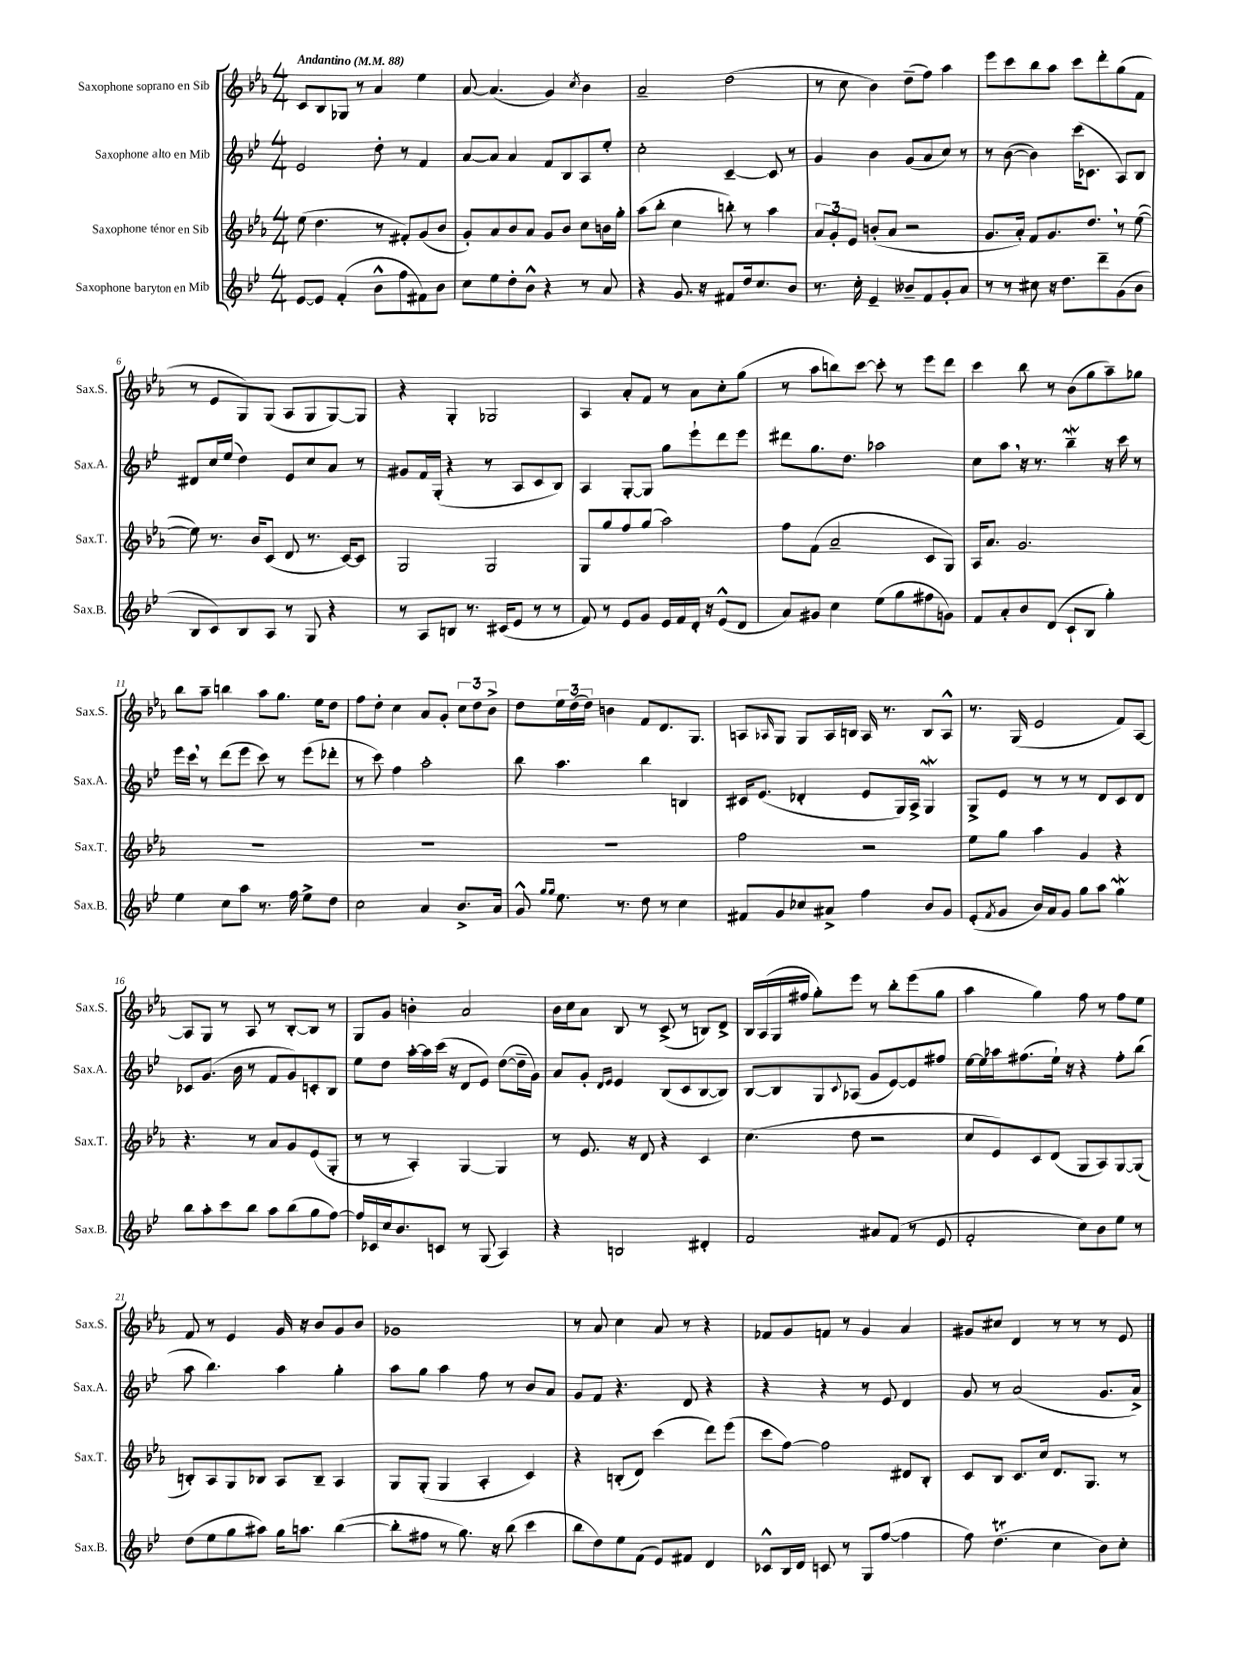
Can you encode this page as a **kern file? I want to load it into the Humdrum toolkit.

**kern	**kern	**kern	**kern
*staff4	*staff3	*staff2	*staff1
*clefG2	*clefG2	*clefG2	*clefG2
*k[b-e-]	*k[b-e-a-]	*k[b-e-]	*k[b-e-a-]
*M4/4	*M4/4	*M4/4	*M4/4
*MM88	*MM88	*MM88	*MM88
[8e-/L	(8ee-\	2e-/	8c/L
8e-/]J	4.dd\	.	8B-/
(4f'/	.	.	8G-/J
.	.	.	8r
8b-^^\L	8r	8dd'\	4a-/
8ff\	8f#'/L)	8r	.
8f#\)	(8g/	4f/	4ee-\
8b-\J	8b-/J	.	.
=	=	=	=
8cc\L	8g'/L)	[8a/L	[8a-/
8ee-\	8a-/	8a/]J	(4.a-/]
8dd'\	8b-/	4a/	.
8b-^^\J	8a-/J	.	.
4r	8g/L	8f/L	4g/)
.	8b-/J	8B-/	.
.	.	.	8qcc/
8r	8cc\L	8A/	4b-\
8a/	16b\L	8ee-'/J	.
.	16gg'\JJ	.	.
=	=	=	=
4r	(8aa-\L	2cc'\	2a-~/
.	8bb-'\J	.	.
8.g/	4cc\	.	.
16r	.	.	.
8f#/L	8bb'\)	[4c~/	(2dd\
16dd/k	8r	.	.
8.cc/	.	.	.
.	4aa-\	8c/]	.
8b-/J	.	8r	.
=	=	=	=
8.r	12a-/L	4g/	8r
.	12g'/	.	.
.	.	.	8cc\
.	12e-/J	.	.
16cc'\	.	.	.
4e-~/	(8b'/L	4b-\	4b-\)
.	8a-/J	.	.
8b--~/L	2r	(8g/L	(8dd~\L
8f/	.	8a/	8ff\J)
8g'/	.	8cc/J)	4aa-\
8a/J	.	8r	.
=	=	=	=
8r	8.g/L	8r	8eee-\L
8r	.	([8b-\	8ccc\
.	16a-'/Jk)	.	.
8cc#\	8f/L	4b-\])	8bb-\
16r	8.g/	.	8aa-\J
8.dd\L	.	.	.
.	.	(16ccc\LK	8ccc\L
.	8.dd/J	8.c-\J	.
8ddd~\	.	.	8ddd'\
(8g\	8r	8A/L)	(8gg\
8b-\J	([8ee-\	8B-/J	8f\J
=	=	=	=
8B-/L	8ee-\])	8d#/L	8r
8c/)	8.r	16cc/L	8e-/L
.	.	(16ee-/JJ	.
8B-/	.	4dd\)	8G/)
.	16b-/LK	.	.
8A/J	(8c/J	.	(8G/J
8r	8d/	8e-/L	8A-/L
8G/	8.r	8cc/	8G/
4r	.	8a/J	[8G/)
.	[16c/LK)	.	.
.	8c/]J	8r	8G/]J
=	=	=	=
8r	2G/	8g#/L	4r
8A/L	.	16f/L	.
.	.	(16G'/JJ	.
8B/J	.	4r	4G'/
8.r	.	.	.
.	2G/	8r	2G-/
(16c#/LK	.	.	.
8e-/J	.	8A/L	.
8r	.	8c/	.
8r	.	8B-/J)	.
=	=	=	=
8f/)	8G/L	4A/	4A-/
8r	8gg/	.	.
8e-/L	8ff/	[8G'/L	8a-'/L
8g/J	(8gg/J	8G/]J	8f/J
16e-/LL	2aa-\)	8gg\L	8r
16f/	.	.	.
16d'/JJ	.	8eee-`\	8a-\L
16r	.	.	.
(8e-^^/L	.	8ddd\	8cc'\
8d/J	.	8eee-\J	(8gg\J
=	=	=	=
8a/L)	8ff\L	8ddd#\L	8r
8g#/J	(8f\J	8.gg\	8aa-\L
4cc\	2a-~/	.	8bb\)
.	.	8.dd\J	.
.	.	.	[8ccc\J
(8ee-\L	.	2aa-\	8ccc'\]
8gg\	.	.	8r
8ff#\	8c/L	.	8eee-\L
8g\J)	8G/J)	.	8ddd\J
=	=	=	=
8f/L	16A-/LK	8cc\L	4ccc\
.	8.a-/J	.	.
8a'/	.	8aa\J	.
8b-/	2.g/	16r	8bb-\
.	.	8.r	.
(8d/J	.	.	8r
8c`/L	.	4bb-~\	(8b-\L
8B-/J	.	.	8gg\
4gg'\)	.	16r	8aa-~\)
.	.	16ccc\	.
.	.	8r	8gg-\J
=	=	=	=
4ee-\	1r	16eee-\LL	8bb-\L
.	.	16ccc\JJ	.
.	.	8r	8aa-~\J
8cc\L	.	(8ddd\L	4bb\
8aa\J	.	8eee-\J	.
8.r	.	8ccc\)	8aa-\L
.	.	8r	8.gg\J
16ff\	.	.	.
8ee-^\L	.	(8eee-\L	.
.	.	.	16ee-\LK
8dd\J	.	8ddd-'\J	8dd\J
=	=	=	=
2cc\	1r	8r	8ff\L
.	.	8ccc\)	8dd'\J
.	.	4ff\	4cc\
4a/	.	2aa'\	8a-/L
.	.	.	8g'/J
8.b-^/L	.	.	12cc\L
.	.	.	12dd\
.	.	.	12b-^\J
16a/Jk	.	.	.
=	=	=	=
8g^^/	1r	8bb-\	8dd\L
16qqgg/LL	.	.	.
16qqgg/JJ	.	.	.
8.ee-\	.	4.aa\	24ee-\L
.	.	.	(24dd\
.	.	.	24dd\JJ)
.	.	.	4b\
8.r	.	.	.
8dd\	.	4bb-\	8f/L
8r	.	.	8.d/
4cc\	.	4B/	.
.	.	.	8.G/J
=	=	=	=
8f#/L	2ff\	16c#/LK	8A/L
.	.	(8.e-/J	.
.	.	.	16qqA-/
8g/	.	.	8G/J
8cc-/	.	4d-'/	8G/L
8a#^/J	.	.	16A-/L
.	.	.	16B/JJ
4ff\	2r	8e-/L	16A-/
.	.	.	8.r
.	.	16G/L)	.
.	.	16A^/JJ	.
8b-/L	.	4G/	8B/L
8g/J	.	.	8A-^^/J
=	=	=	=
(8e-'/L	8ee-\L	8G^/L	8.r
8qf/	.	.	.
8g/J	8gg\J	8e-/J	.
.	.	.	(16G/
16b-/LL)	4aa-\	8r	2e-/
16a/J	.	.	.
8g/J	.	8r	.
8gg\L	4g/	8r	.
8aa\J	.	8d/L	.
4gg\	4r	8c/	8f/L)
.	.	8d/J	[8A-/J
=	=	=	=
8bb-\L	4.r	8c-/L	8A-/]L
8aa'\	.	(8.g/J	8G/J
8ccc\	.	.	8r
.	.	16b-\	.
8bb-\J	8r	8r	8A-/
8aa\L	8a-/L	8f/L	8r
(8bb-\	8g/	8g/)	[8B-'/L
8gg\	(8e-/	8c'/	8B-/]J
[8ff\J)	8G'/J	8B-/J	8r
=	=	=	=
16ff/]LL	8r	8ee-\L	8G/L
16c-/	.	.	.
16cc/J	8r	8dd\J	8g/J
8.b-/	.	.	.
.	4A-'/)	[16aa'\LL	4b'\
.	.	16aa\]	.
8c/J	.	(16ccc\JJ	.
.	.	16r	.
8r	[4G/	8d/L	2a-/
(8G/	.	8e-/J)	.
4A/)	4G/]	([8dd\L	.
.	.	16dd~\]L	.
.	.	16g\JJ)	.
=	=	=	=
4r	8r	8a/L	16b-\LL
.	.	.	16cc\J
.	8.e-/	8g'/J	8a-\J
.	.	16qqd/LL	.
.	.	16qqe-/JJ	.
2B/	.	4e-/	8B-/
.	16r	.	.
.	8d/	.	8r
.	4r	(8B-/L	(8c^/
.	.	8c/	8r
4d#'/	4c/	[8B-/	8B/L)
.	.	8B-/]J)	8d^/J
=	=	=	=
2f/	(4.cc\	[8B-/L	16B-/LL
.	.	.	(16A-/
.	.	8B-/]	16G/
.	.	.	16ff#/JJ
.	.	8G/	8gg'\L)
.	.	8qqc/	.
.	8dd\	(8A-/J	8eee-\J
8a#/L	2r	8g/L	8r
(8f/J	.	[8e-/)	8bb-'\L
8r	.	8e-/]	(8eee-\
8e-/	.	8ff#/J	8gg\J
=	=	=	=
2f'/	8cc/L	[16ee-\LL	4aa-\
.	.	16ee-\]	.
.	8e-/)	16aa-\J	.
.	.	(8.ff#\	.
.	8c/	.	4gg\)
.	(8d/J	16ee-`\Jk)	.
.	.	16r	.
8cc\L)	8G/L	4r	8ff\
8b-\	8A-/)	.	8r
8ee-\J	[8G/	8ff#'\L	8ff\L
8r	(8G/]J	(8bb-\J	8ee-\J
=	=	=	=
(8dd\L	8B'/L)	8aa\	8f/
8ee-\	8A-/	4.bb-\)	8r
8gg\	8G/	.	4e-/
8aa#\J)	8B-/J	.	.
16gg\LK	8A-/L	4aa\	16g/
8.aa\J	.	.	16r
.	8B-~/J	.	8b-/L
([4bb-\	4A-/	4gg'\	8g/
.	.	.	8b-/J
=	=	=	=
8bb-'\]L	8G/L	8aa\L	1g-
8ff#\J	(8G'/J	8gg\J	.
8r	4G/	4aa\	.
8.gg\)	.	.	.
.	4A-'/	8ff\	.
16r	.	.	.
(8bb-\	.	8r	.
4ccc\	4c/)	8b-/L	.
.	.	8a/J	.
=	=	=	=
8bb-\L	4r	8g/L	8r
8dd\)	.	8f/J	8a-/
8ee-\	(8B'/L	4.r	4cc\
(8f\J	8d/J)	.	.
8e-/L)	(4ccc\	.	8a-/
8f#/J	.	8d/	8r
4d/	8ddd\L)	4r	4r
.	(8eee-\J	.	.
=	=	=	=
8c-^^/L	8ccc\L	4r	8f-/L
16B-/L	[8ff\J)	.	8g/
16d/JJ	.	.	.
8c/	2ff\]	4r	8f/J
8r	.	.	8r
8G/L	.	8r	4g/
([8ff/J	.	8e-/	.
4ff\]	8d#/L	4d/	4a-/
.	8B-'/J	.	.
=	=	=	=
8ff\)	8c/L	8g/	8g#/L
(4.dd\	8B-/J	8r	8cc#/J
.	8.c/L	(2a/	4d/
.	16cc/Jk	.	.
4cc\	8.d/L	.	8r
.	.	.	8r
.	8.G/J	.	.
8b-\L)	.	8.g/L	8r
8cc'\J	8r	.	8e-/
.	.	16a^/Jk)	.
==	==	==	==
*-	*-	*-	*-
